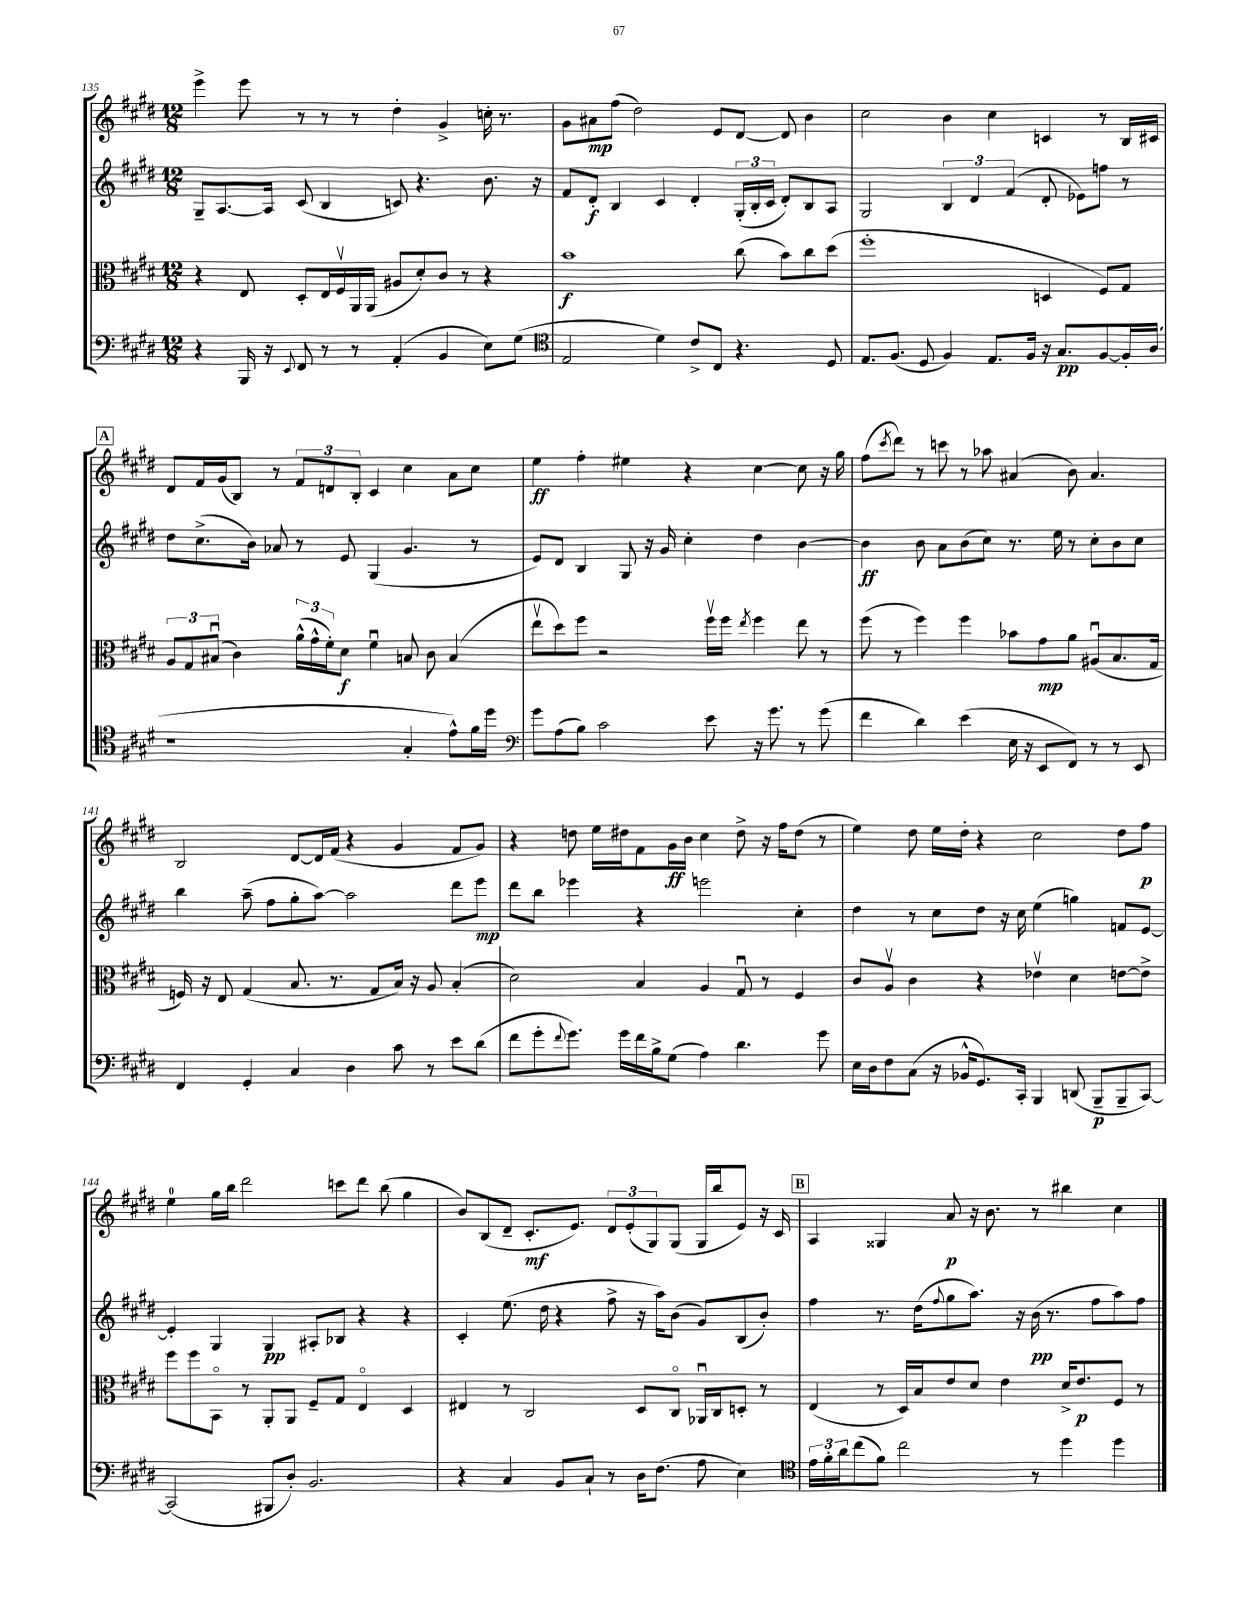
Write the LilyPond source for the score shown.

<<
\new StaffGroup <<
\new Staff = "s0" {
    \clef treble \key e \major \numericTimeSignature \time 12/8
    e'''4-> e'''8 r8 r8 r8 dis''4-. gis'4-> c''16-. r8. |
    gis'8 ais'8\mp fis''8( dis''2) e'8 dis'8~ dis'8 b'4 |
    cis''2 b'4 cis''4 c'4 r8 b16 cis'16 |
    \mark \markup { \box "A" } dis'8 fis'16 gis'16( b8) r8 \tuplet 3/2 { fis'8 d'8 b8-. } cis'4 cis''4 a'8 cis''8 |
    e''4\ff fis''4-. eis''4 r4 cis''4~ cis''8 r16 gis''16 |
    fis''8( \acciaccatura { cis'''8 } dis'''8) r8 c'''8 r8 aes''8 ais'4( b'8) ais'4. |
    b2 dis'8~ dis'16 fis'16( r4 gis'4 fis'8 gis'8) |
    r4 d''8 e''16 dis''16 fis'8 gis'16\ff b'16 cis''4 dis''8-> r16 fis''16 dis''8( r8 |
    e''4) dis''8 e''16 dis''16-. r4 cis''2 dis''8 fis''8\p |
    e''4-0 gis''16 b''16 dis'''2 c'''8 dis'''8 b''8( gis''4 |
    b'8) b8( dis'8-- cis'8.-.\mf e'8.) \tuplet 3/2 { dis'8 e'8-.( gis8) } gis8( gis16 b''16 e'8) r16 cis'16 |
    \mark \markup { \box "B" } a4 gisis4 a'8\p r16 b'8. r8 bis''4 cis''4 \bar "|." |
}
\new Staff = "s1" {
    \clef treble \key e \major \numericTimeSignature \time 12/8
    gis8-- a8.~ a16 cis'8( b4 c'8) r4. b'8. r16 |
    fis'8 dis'8-.\f b4 cis'4 dis'4-. \tuplet 3/2 { gis16-.( b16-. cis'16 } dis'8-.) b8 a8 |
    gis2 \tuplet 3/2 { b4 dis'4 fis'4( } dis'8-. ees'8) f''8 r8 |
    \mark \markup { \box "A" } dis''8 cis''8.->( b'16) aes'8 r8 e'8 gis4( gis'4. r8 |
    e'8) dis'8 b4 gis8 r16 gis'16 cis''4-. dis''4 b'4~ |
    b'4\ff b'8 a'8 b'8( cis''8) r8. e''16 r8 cis''8-. b'8 cis''8 |
    b''4 a''8--( fis''8 gis''8-. a''8~) a''2 dis'''8 e'''8\mp |
    dis'''8 b''8 ees'''4 r4 e'''2 cis''4-. |
    dis''4 r8 cis''8 dis''8 r16 cis''16 e''4( g''4) f'8 e'8~ |
    e'4-. gis4 gis4\pp ais8-. bes8 r4 r4 |
    cis'4-. e''8.( dis''16 r4 fis''8-> r16 a''16) b'8( gis'8) b8( b'8-.) |
    \mark \markup { \box "B" } fis''4 r8. dis''16( \appoggiatura { fis''8 } gis''8 a''8.) r16 b'16\pp( r8. fis''8 a''8) fis''8 \bar "|." |
}
\new Staff = "s2" {
    \clef alto \key e \major \numericTimeSignature \time 12/8
    r4 e8 dis8-. e16 fis16\upbow a,16 a,16( ais8 dis'8-.) cis'8 r8 r4 |
    b'1\f cis''8( b'8) cis''8 dis''8( |
    fis''1-. d4 fis8) gis8 |
    \mark \markup { \box "A" } \tuplet 3/2 { a8 gis8 bis8\downbow( } cis'4) \tuplet 3/2 { a'16-^( gis'16-^ fis'16-.) } dis'8\f fis'4\downbow b8 cis'8 b4( |
    e''8\upbow dis''8) fis''8 r2 fis''16\upbow fis''16 \acciaccatura { e''8 } fis''4 e''8 r8 |
    fis''8( r8 fis''4) fis''4 bes'8 gis'8\mp a'8 ais8\downbow( b8. gis16 |
    f16) r16 e8 gis4( b8. r8. gis8 b16) r16 a8 b4-.( |
    dis'2) b4 a4 gis8\downbow r8 fis4 |
    cis'8 a8\upbow cis'4 r4 ees'4\upbow dis'4 e'8~ e'8-> |
    fis''8 fis''8 b,8\flageolet r8 a,8-. a,8 fis8-- gis8 e4\flageolet dis4 |
    eis4 r8 cis2 dis8 cis8\flageolet aes,16\downbow cis16 d8-. r8 |
    \mark \markup { \box "B" } e4( r8 dis16) b16 e'8 dis'8 e'4 dis'16-> e'8.\p fis8 r8 \bar "|." |
}
\new Staff = "s3" {
    \clef bass \key e \major \numericTimeSignature \time 12/8
    r4 b,,16 r16 \appoggiatura { e,8 } fis,8 r8 r8 a,4-.( b,4 e8) gis8( |
    \clef tenor e2 dis'4) cis'8-> cis8 r4. dis8 |
    e8. fis8.( dis8 fis4) e8. fis16 r16 gis8.\pp fis8~ fis16-. a16( |
    \mark \markup { \box "A" } r1 gis4-. e'8-^) fis'16 dis''16 |
    \clef bass gis'8 a8( b8) cis'2 e'8 r16 gis'8. r8 gis'8( |
    fis'4 dis'4) e'4( e16 r16 e,8 fis,8) r8 r8 e,8 |
    fis,4 gis,4-. cis4 dis4 cis'8 r8 e'8 dis'8( |
    fis'8 gis'8-. \appoggiatura { fis'8 } gis'8.) gis'16 fis'16 b16-> gis8( a4) dis'4. gis'8 |
    e16 dis16 fis8 cis8( r16 bes,16-^ gis,8.) cis,16-. b,,4 d,8( b,,8--\p b,,8-- cis,8~) |
    cis,2( bis,,8 dis8-.) b,2. |
    r4 cis4 b,8 cis8-! r8 dis16 fis8.( a8 e4) |
    \mark \markup { \box "B" } \clef tenor \tuplet 3/2 { e'16 fis'16-. a'16 } cis''8( fis'8) cis''2 r8 dis''4 dis''4 \bar "|." |
}
>>
>>
\layout { \context { \Score currentBarNumber = #135 } }
